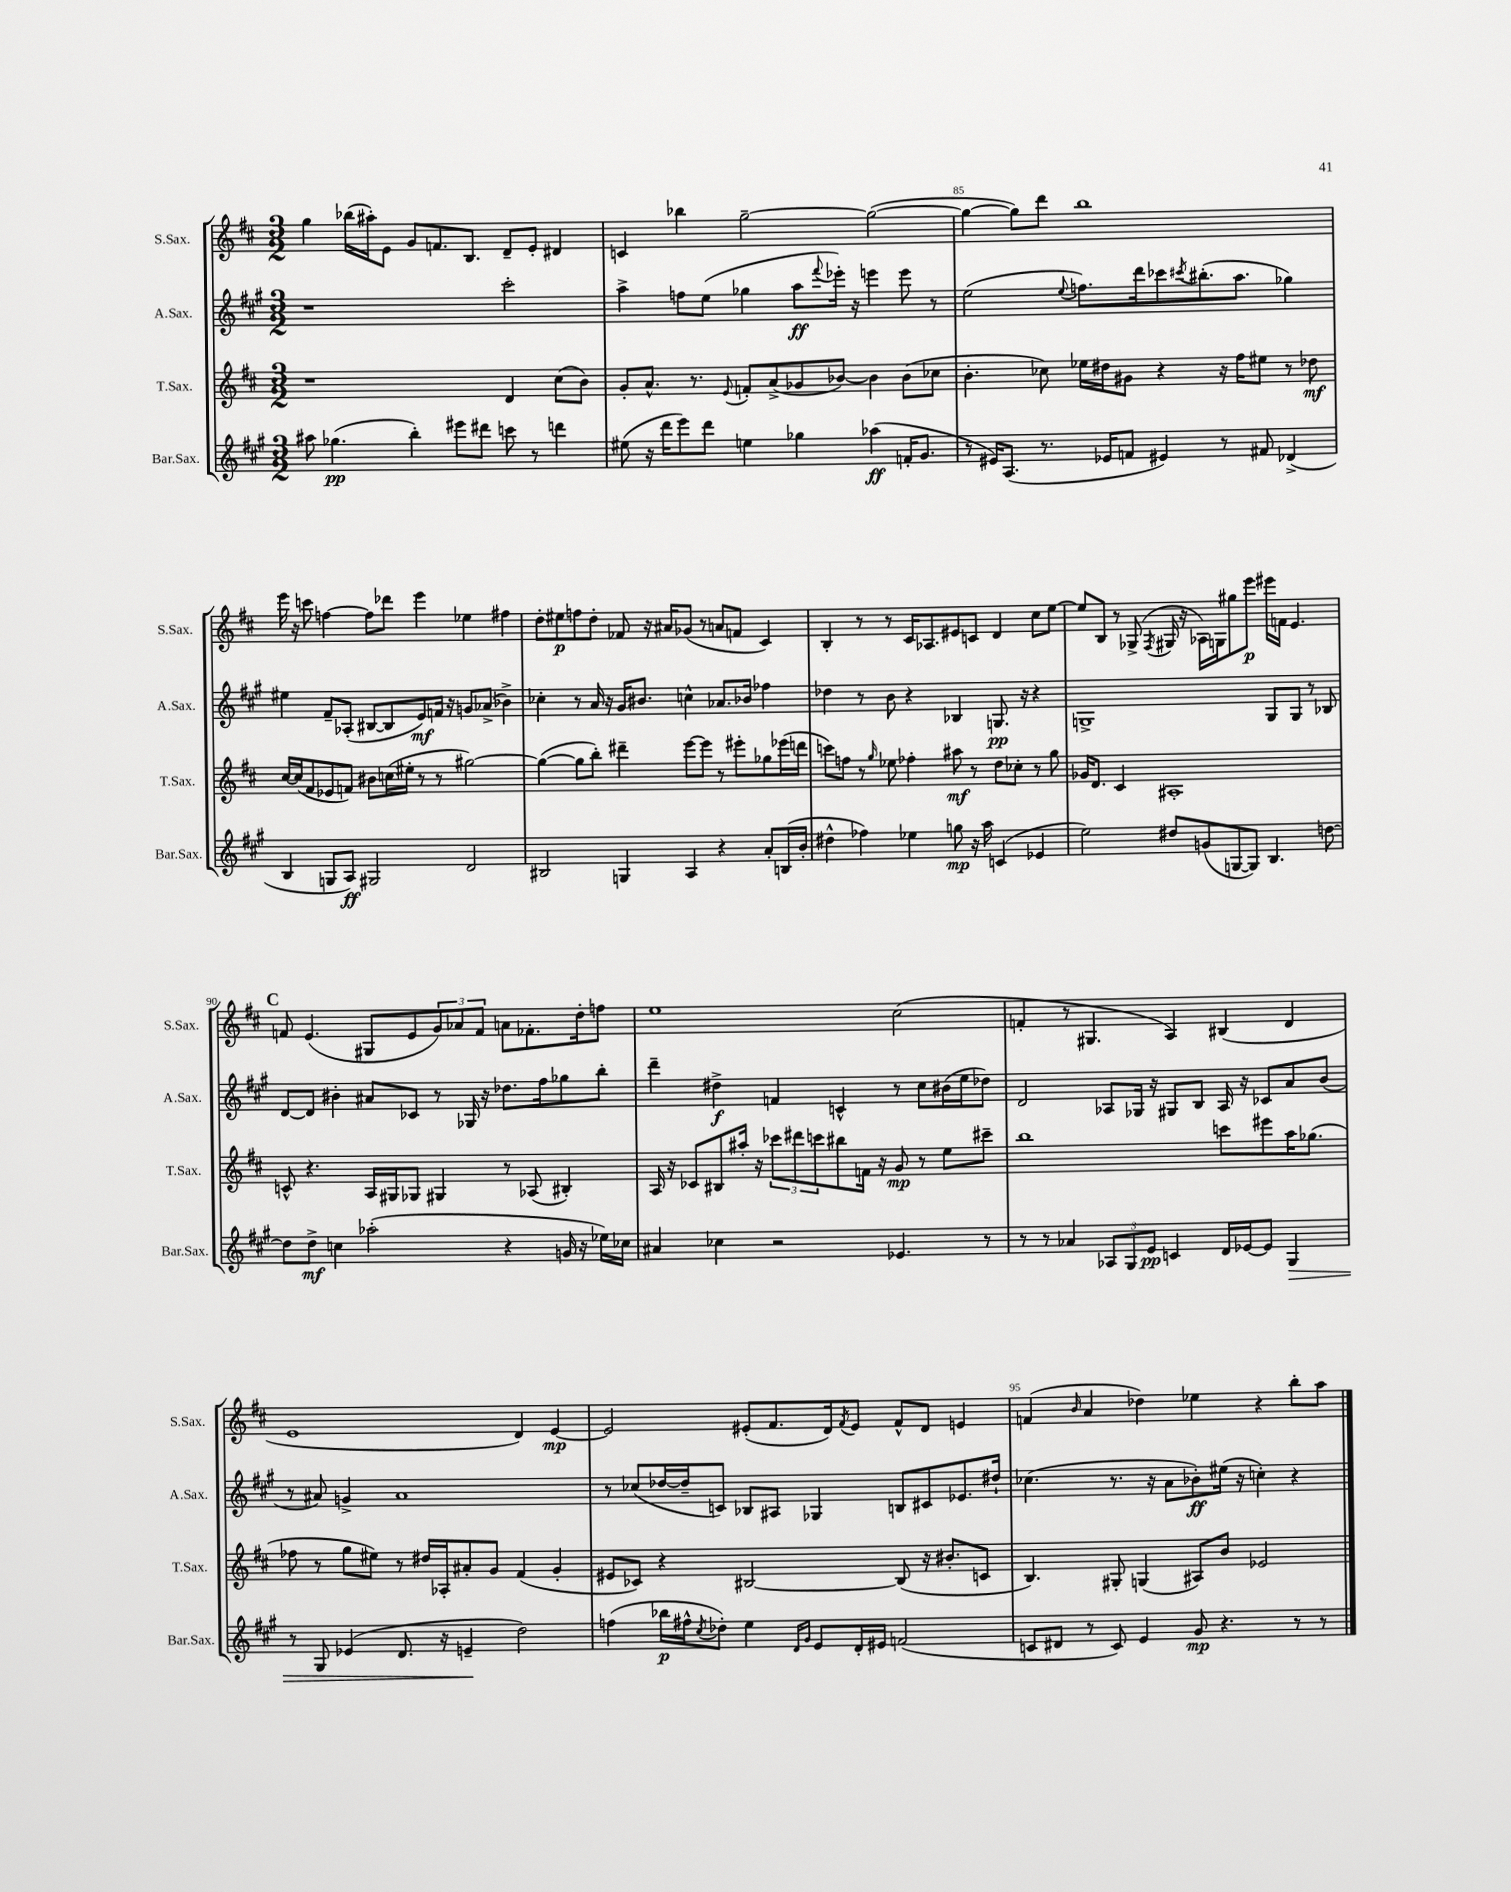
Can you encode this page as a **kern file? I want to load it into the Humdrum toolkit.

**kern	**dynam	**kern	**dynam	**kern	**dynam	**kern	**dynam
*part4	*part4	*part3	*part3	*part2	*part2	*part1	*part1
*staff4	*staff4	*staff3	*staff3	*staff2	*staff2	*staff1	*staff1
*I"Bar.Sax.	*	*I"T.Sax.	*	*I"A.Sax.	*	*I"S.Sax.	*
*I'Bar.Sax.	*	*I'T.Sax.	*	*I'A.Sax.	*	*I'S.Sax.	*
*clefG2	*	*clefG2	*	*clefG2	*	*clefG2	*
*k[f#c#g#]	*	*k[f#c#]	*	*k[f#c#g#]	*	*k[f#c#]	*
*M3/2	*	*M3/2	*	*M3/2	*	*M3/2	*
=83	=83	=83	=83	=83	=83	=83	=83
8aa#X\	.	1r	.	1r	.	4gg\	.
(4.gg-X\	pp	.	.	.	.	.	.
.	.	.	.	.	.	(16bb-X\LL	.
.	.	.	.	.	.	16aa#X'\J)	.
.	.	.	.	.	.	8e\J	.
4bb'\)	.	.	.	.	.	8g/L	.
.	.	.	.	.	.	8.fn/	.
8eee#X\L	.	.	.	.	.	.	.
.	.	.	.	.	.	8.B/J	.
8ddd#X\J	.	.	.	.	.	.	.
8cccn\	.	4d/	.	2ccc#'\	.	8d~/L	.
8r	.	.	.	.	.	8e'/J	.
4dddn\	.	(8cc#\L	.	.	.	4d#X/	.
.	.	8b\J)	.	.	.	.	.
=84	=84	=84	=84	=84	=84	=84	=84
(8ee#X\	.	8g'/L	.	4aa^\	.	4cn/	.
16r	.	8.a^^/J	.	.	.	.	.
16ddd\KL	.	.	.	.	.	.	.
8eee\)	.	.	.	8ffn\L	.	4bb-X\	.
.	.	8.r	.	.	.	.	.
8ddd\J	.	.	.	(8ee\J	.	.	.
.	.	8qqe/	.	.	.	.	.
4een\	.	8fn'/L	.	4gg-X\	.	[2gg~\	.
.	.	(8a^/	.	.	.	.	.
4gg-X\	.	8g-X/	.	8aa\L	ff	.	.
.	.	.	.	8qqfff#/	.	.	.
.	.	[8b-X/J)	.	16eee-X'\Jk)	.	.	.
.	.	.	.	16r	.	.	.
(4aa-X\	ff	4b-\]	.	4eeen\	.	(2gg\_	.
16fn'/KL	.	(8b-\L	.	8eee\	.	.	.
8.g#/J	.	.	.	.	.	.	.
.	.	8cc-X\J	.	8r	.	.	.
=85	=85	=85	=85	=85	=85	=85	=85
8r	.	4.b'\	.	(2ee\	.	4gg\_	.
16e#X/KL)	.	.	.	.	.	.	.
(8.A/J	.	.	.	.	.	.	.
.	.	.	.	.	.	8gg\L])	.
8.r	.	8cc-X\)	.	.	.	8ddd\J	.
.	.	.	.	8qqee/	.	.	.
.	.	16ee-X\LL	.	8.ffn\L)	.	1bb	.
16e-X/KL	.	16dd#X\J	.	.	.	.	.
8fn/J	.	8g#X\J	.	.	.	.	.
.	.	.	.	16ddd\k	.	.	.
4e#X/)	.	4r	.	8ccc-X\	.	.	.
.	.	.	.	8qccc#X/	.	.	.
.	.	.	.	(8.bb#X'\	.	.	.
8r	.	16r	.	.	.	.	.
.	.	16ff#\KL	.	8.aa\J	.	.	.
8f#X/	.	8ee#X\J	.	.	.	.	.
(4d-X^/	.	8r	.	4gg-X\)	.	.	.
.	.	8dd-X\	mf	.	.	.	.
!!LO:LB:g=z
=86	=86	=86	=86	=86	=86	=86	=86
4B/	.	[16cc#/LL	.	4ee#X\	.	16eee\	.
.	.	(16cc#/J]	.	.	.	16r	.
.	.	8f#/	.	.	.	8cccn\	.
8Gn/L	.	8e-X/	.	8f#~/L	.	[4ffn\	.
8A/J)	ff	8fn/J)	.	(8A-X'/J	.	.	.
2G#X/	.	8b#X\L	.	[8B#X/L	.	8ff\L]	.
.	.	(16ccn\L	.	8B#/]	.	8ddd-X\J	.
.	.	16ee#X'\JJ	.	.	.	.	.
.	.	8r	.	8e/)	mf	4eee\	.
.	.	8r	.	16fn/Jk	.	.	.
.	.	.	.	16r	.	.	.
2d/	.	[2gg#X\)	.	8gn/L	.	4ee-X\	.
.	.	.	.	(8a-X^/J	.	.	.
.	.	.	.	4b-X^\)	.	4ff#X\	.
=87	=87	=87	=87	=87	=87	=87	=87
2B#X/	.	(4gg#\_	.	4cc-X'\	.	8dd'\L	.
.	.	.	.	.	.	8ee#X\	p
.	.	8gg#\L]	.	8r	.	8ffn\	.
.	.	8bb'\J)	.	16a/	.	8dd'\J	.
.	.	.	.	16r	.	.	.
4Gn/	.	4ddd#X~\	.	16g#/KL	.	8f-X/	.
.	.	.	.	8.b#X/J	.	.	.
.	.	.	.	.	.	16r	.
.	.	.	.	.	.	16a#X/KL	.
4A/	.	[8eee\L	.	4ccn^^\	.	(8g-X/J	.
.	.	8eee\J]	.	.	.	8r	.
4r	.	8r	.	8.a-X/L	.	8an/L	.
.	.	8eee#X'\L	.	.	.	8fn/J	.
.	.	.	.	16b-X/Jk	.	.	.
8a'/L	.	8gg-X\	.	4ff-X\	.	4c#/)	.
(16Bn/L	.	(16eee-X\L	.	.	.	.	.
16b'/JJ	.	16dddn\JJ	.	.	.	.	.
=88	=88	=88	=88	=88	=88	=88	=88
4dd#X^^\	.	8cccn\L)	.	4dd-X\	.	4B'/	.
.	.	8ffn\J	.	.	.	.	.
4ff-X\)	.	8r	.	8r	.	8r	.
.	.	16qqgg/	.	.	.	.	.
.	.	8ee-X\	.	8b\	.	8r	.
4ee-X\	.	4ff-X'\	.	4r	.	16c#/KL	.
.	.	.	.	.	.	8.A-X/	.
8ggn\	mp	8aa#X\	mf	4B-X/	.	8e#X/	.
16r	.	8r	.	.	.	8cn/J	.
16aa\	.	.	.	.	.	.	.
(4cn/	.	8dd\L	.	8.Gn/	pp	4d/	.
.	.	8cc-X'\J	.	.	.	.	.
.	.	.	.	16r	.	.	.
4e-X/	.	8r	.	4r	.	8cc#\L	.
.	.	8gg\	.	.	.	[8ee\J	.
=89	=89	=89	=89	=89	=89	=89	=89
2ee\)	.	16g-X/KL	.	1Gn^	.	8ee/L]	.
.	.	8.d/J	.	.	.	.	.
.	.	.	.	.	.	8B/J	.
.	.	4c#/	.	.	.	8r	.
.	.	.	.	.	.	(8G-X^/	.
.	.	.	.	.	.	8qF#/	.
8dd#X/L	.	1A#X'	.	.	.	16G#X/	.
.	.	.	.	.	.	16r	.
(8gn/	.	.	.	.	.	16A-X\LL)	.
.	.	.	.	.	.	16Gn\J	.
[8Gn/	.	.	.	.	.	8gg#X\	.
8G/J])	.	.	.	.	.	8eee\J	p
4.B/	.	.	.	8G/L	.	16eee#X\LL	.
.	.	.	.	.	.	16fn\JJ	.
.	.	.	.	8G/J	.	4.e/	.
.	.	.	.	8r	.	.	.
[8ddn\	.	.	.	8B-X/	.	.	.
!!LO:LB:g=z
!!LO:REH:place=s1:t=C
=90	=90	=90	=90	=90	=90	=90	=90
8dd\L]	.	8cn^^/	.	[8d/L	.	8fn/	.
8dd^\J	mf	4.r	.	8d/J]	.	(4.e/	.
4ccn\	.	.	.	4b#X'\	.	.	.
(2aa-X'\	.	16A/LL	.	8a#X/L	.	8G#X/L	.
.	.	16G#X/J	.	.	.	.	.
.	.	8G-X/J	.	8c-X/J	.	8e/	.
.	.	4G#X/	.	8r	.	12g/)	.
.	.	.	.	.	.	12a-X/	.
.	.	.	.	16G-X/	.	.	.
.	.	.	.	.	.	12f/J	.
.	.	.	.	16r	.	.	.
4r	.	8r	.	8.dd-X\L	.	8an\L	.
.	.	(8A-X/	.	.	.	8.f-X'\	.
.	.	.	.	16ff#\k	.	.	.
16gn/	.	4B#X'/)	.	8gg-X\	.	.	.
16r	.	.	.	.	.	16dd'\k	.
16ee-X\LL)	.	.	.	8bb'\J	.	8ffn\J	.
16cc-X\JJ	.	.	.	.	.	.	.
=91	=91	=91	=91	=91	=91	=91	=91
4a#X/	.	16A/	.	4ddd~\	.	1ee	.
.	.	16r	.	.	.	.	.
.	.	8c-X/L	.	.	.	.	.
4cc-X\	.	8B#X/	.	4dd#X^\	f	.	.
.	.	16aa#X'/Jk	.	.	.	.	.
.	.	16r	.	.	.	.	.
2r	.	12ccc-X\L	.	4fn/	.	.	.
.	.	12ddd#X\	.	.	.	.	.
.	.	12cccn\	.	.	.	.	.
.	.	8bb#X\	.	4cn^^/	.	.	.
.	.	16fn\Jk	.	.	.	.	.
.	.	16r	.	.	.	.	.
4.e-X/	.	8g/	mp	8r	.	(2cc#\	.
.	.	8r	.	8cc#\L	.	.	.
.	.	8ee\L	.	(16b#X\L	.	.	.
.	.	.	.	16ee\J	.	.	.
8r	.	8ccc#X~\J	.	8dd-X\J)	.	.	.
=92	=92	=92	=92	=92	=92	=92	=92
8r	.	1bb	.	2d/	.	4fn'/	.
8r	.	.	.	.	.	.	.
4a-X/	.	.	.	.	.	8r	.
.	.	.	.	.	.	4.G#X/	.
12A-X/L	.	.	.	8A-X/L	.	.	.
12G#/	.	.	.	.	.	.	.
.	.	.	.	16G-X/Jk	.	.	.
12e/J	pp	.	.	.	.	.	.
.	.	.	.	16r	.	.	.
4cn/	.	.	.	8G#X/L	.	4A/)	.
.	.	.	.	8B/J	.	.	.
16d/LL	.	8cccn\L	.	16A-/	.	(4B#X/	.
[16e-X/J	.	.	.	16r	.	.	.
8e-/J]	.	8eee#X\	.	8c-X/L	.	.	.
!	!LO:HP:b	!	!	!	!	!	!
4G#/	>	16aa\K	.	8a/	.	4d/	.
.	.	(8.gg-X\J	.	.	.	.	.
.	.	.	.	(8b/J	.	.	.
!!LO:LB:g=z
=93	=93	=93	=93	=93	=93	=93	=93
8r	.	8ff-X\	.	8r	.	1e	.
8G#/	.	8r	.	8a#X/)	.	.	.
(4e-X/	.	8gg\L	.	4gn^/	.	.	.
.	.	8ee#X\J)	.	.	.	.	.
8.d/	.	8r	.	1a#	.	.	.
.	.	16dd#X/LL	.	.	.	.	.
16r	.	16A-X'/J	.	.	.	.	.
4en~/	.	8a#X'/	.	.	.	.	.
.	.	8g/J	.	.	.	.	.
2dd\)	]	(4f#/	.	.	.	4d/)	.
.	.	4g'/	.	.	.	[4e/	mp
=94	=94	=94	=94	=94	=94	=94	=94
(4ffn\	.	8e#X/L	.	8r	.	2e/]	.
.	.	8c-X/J)	.	(8cc-X/L	.	.	.
16bb-X\LL	p	4r	.	[16dd-X/L	.	.	.
16ff#X^^\J	.	.	.	16dd-~/J]	.	.	.
8qcc#/	.	.	.	.	.	.	.
8dd-X'\J)	.	.	.	8cn/J)	.	.	.
4ee\	.	[2B#X/	.	8B-X/L	.	(8e#X'/L	.
.	.	.	.	8A#X/J	.	8.f#/	.
16qqd/LL	.	.	.	.	.	.	.
16qqg#/JJ	.	.	.	.	.	.	.
8e/L	.	.	.	4G-X/	.	.	.
.	.	.	.	.	.	16d/k)	.
.	.	.	.	.	.	8qf#/	.
16d'/L	.	.	.	.	.	8e#/J	.
16e#X/JJ	.	.	.	.	.	.	.
(2fn/	.	(8B#/]	.	8Bn/L	.	8f#^^/L	.
.	.	16r	.	8c#X/	.	8d/J	.
.	.	8.b#X'/L	.	.	.	.	.
.	.	.	.	8.e-X/	.	4en/	.
.	.	8cn/J	.	.	.	.	.
.	.	.	.	16dd#X`/Jk	.	.	.
=95	=95	=95	=95	=95	=95	=95	=95
8cn/L	.	4.B/)	.	(4.cc-X\	.	(4fn/	.
8d#X/J	.	.	.	.	.	.	.
.	.	.	.	.	.	16qqb/	.
8r	.	.	.	.	.	4a/	.
8c/)	.	8G#X'/	.	8.r	.	.	.
4e/	.	(4Gn/	.	.	.	4dd-X\)	.
.	.	.	.	16r	.	.	.
.	.	.	.	8a\L	.	.	.
8g#/	mp	8A#X/L)	.	8b-X'\)	ff	4ee-X\	.
4.r	.	8b/J	.	(16ee#X\Jk	.	.	.
.	.	.	.	16r	.	.	.
.	.	2e-X/	.	4ccn'\)	.	4r	.
8r	.	.	.	4r	.	8bb'\L	.
8r	.	.	.	.	.	8aa\J	.
==	==	==	==	==	==	==	==
*-	*-	*-	*-	*-	*-	*-	*-
